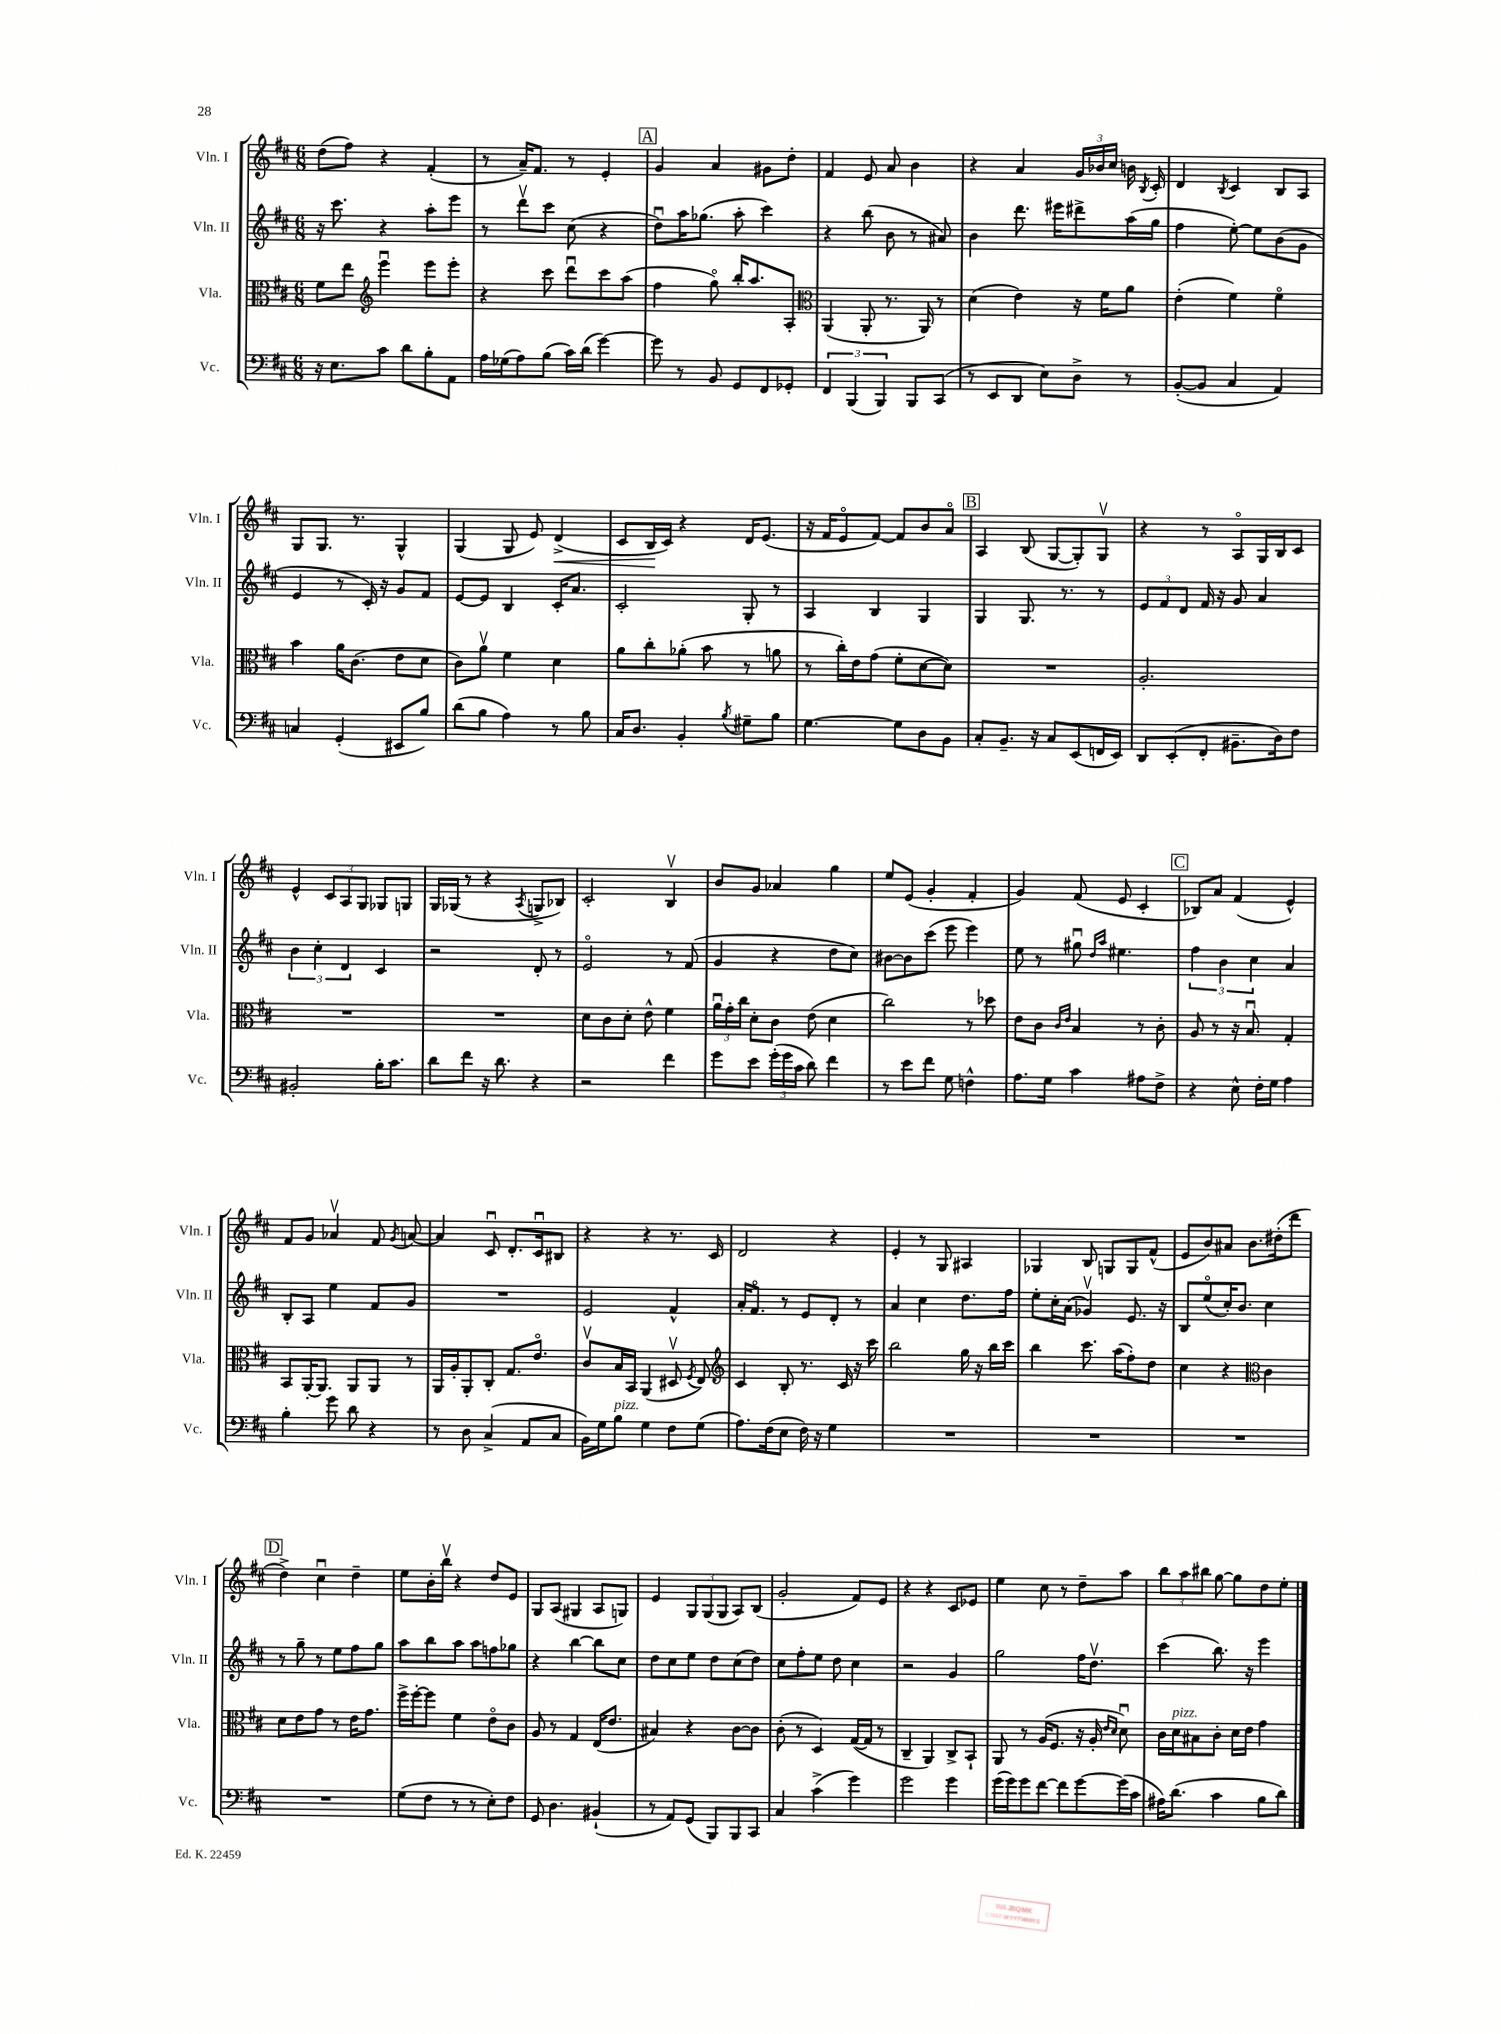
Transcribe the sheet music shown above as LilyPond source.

<<
\new StaffGroup <<
\new Staff = "s0" \with { instrumentName = "Vln. I" shortInstrumentName = "Vln. I" } {
    \clef treble \key d \major \numericTimeSignature \time 6/8
    \autoBeamOff d''8[( fis''8]) r4 fis'4-.( |
    r8 a'16[--) fis'8.] r8 e'4-. |
    \mark \markup { \box "A" } g'4 a'4 gis'8[ d''8]-. |
    fis'4 e'8 a'8 b'4 |
    r4 a'4 \tuplet 3/2 { g'16[ bes'16 cis''16] } b'16 \acciaccatura { b8 } cis'16-. |
    d'4 \acciaccatura { b8 } cis'4 b8[ a8] |
    g8[ g8.] r8. g4-^ |
    g4( g8 e'8) d'4->\<( |
    cis'8[ b16\! cis'16]) r4 d'16[ e'8.]( |
    r16 fis'16[ e'8\flageolet fis'8]~) fis'8[ b'8 a'8]\flageolet |
    \mark \markup { \box "B" } a4 b8( g8[~ g8-.) g8]\upbow |
    r4 r8 a8[\flageolet g16 b16 cis'8] |
    e'4-^ \tuplet 3/2 { cis'8[ a8 g8] } ges8[ g8] |
    g16[ ges16]( r8 r4 \acciaccatura { a8 } g8[-> bes8]) |
    cis'2-. b4\upbow |
    b'8[ g'8] aes'4 g''4 |
    e''8[ e'8]( g'4-. fis'4-. |
    g'4) fis'8( e'8 cis'4-. |
    \mark \markup { \box "C" } bes8[) a'8] fis'4( e'4-^) |
    fis'8[ g'8] aes'4\upbow fis'8 \acciaccatura { g'8 } a'8~ |
    a'4 cis'8\downbow d'8.[-. cis'16\downbow bis8] |
    r4 r4 r8. cis'16 |
    d'2 r4 |
    e'4-. r8 g8 ais4 |
    ges4 b8 g8[ g8 fis'8]-^( |
    e'8[ b'8) ais'8] b'8.[ dis''16-.( d'''8] |
    \mark \markup { \box "D" } d''4->) cis''4\downbow d''4-- |
    e''8[ b'16-. b''16]\upbow r4 d''8[ e'8] |
    g8[ a8]( gis4 a8[ g8]) |
    e'4 \tuplet 3/2 { g8[ g8( g8] } a8[) b8]( |
    g'2-. fis'8[) e'8] |
    r4 r4 cis'8[ ees'8] |
    e''4 cis''8 r8 d''8[-- a''8] |
    \tuplet 3/2 { b''8[ a''8 bis''8] } g''8~ g''8[ d''8 e''8]-. \bar "|." |
}
\new Staff = "s1" \with { instrumentName = "Vln. II" shortInstrumentName = "Vln. II" } {
    \clef treble \key d \major \numericTimeSignature \time 6/8
    \autoBeamOff r16 cis'''8. r4 a''8[-. e'''8] |
    r8 d'''8[\upbow cis'''8] cis''8( r4 |
    \mark \markup { \box "A" } d''8[\downbow) a''16 ges''8.]( a''8-. cis'''4) |
    r4 b''8( b'8 r8 ais'8) |
    b'4 d'''8. eis'''16[ dis'''8-> a''16( g''16] |
    fis''4 e''8~-.) e''8[ b'8( g'8] |
    e'4 r8 cis'16-.) r16 g'8[ fis'8] |
    e'8[~ e'8] b4 cis'16[-. a'8.] |
    cis'2-. g8-. r8 |
    a4 b4 g4 |
    \mark \markup { \box "B" } g4 g8. r8. r8 |
    \tuplet 3/2 { e'8[ fis'8 d'8] } fis'16 r16 g'8 a'4 |
    \tuplet 3/2 { b'4 cis''4-. d'4 } cis'4 |
    r2 d'8-. r8 |
    e'2\flageolet r8 fis'8( |
    g'4 r4 d''8[ cis''8]) |
    bis'8[~ bis'8 cis'''8]( e'''8 e'''4) |
    e''8 r8 gis''8\downbow \grace { d''16[ a''16] } eis''4. |
    \mark \markup { \box "C" } \tuplet 3/2 { fis''4 b'4 cis''4 } a'4 |
    b8[-. a8] e''4 fis'8[ g'8] |
    R2. |
    e'2 fis'4-^ |
    a'16[-. fis'8.]\flageolet r8 e'8[ d'8]-. r8 |
    a'4 cis''4 d''8.[ fis''16] |
    e''8[-. cis''16-. a'16]( ges'4\upbow) e'8. r16 |
    b8[ e''8\flageolet( cis''16-.) b'8.] cis''4 |
    \mark \markup { \box "D" } r8 g''8-- r8 e''8[ fis''8 g''8] |
    a''8[ b''8 a''8] a''8[ f''8 ges''8] |
    r4 b''4~ b''8[ cis''8] |
    d''8[ cis''8 e''8] d''8[ cis''8( d''8]) |
    cis''8[ fis''8-. e''8] d''8 cis''4 |
    r2 g'4 |
    g''2 fis''16[ d''8.]\upbow |
    cis'''4( b''8.) r16 e'''4 \bar "|." |
}
\new Staff = "s2" \with { instrumentName = "Vla." shortInstrumentName = "Vla." } {
    \clef alto \key d \major \numericTimeSignature \time 6/8
    \autoBeamOff fis'8[ e''8] \clef treble e'''4\downbow e'''8[ e'''8]-. |
    r4 cis'''8 d'''8[\downbow cis'''8 a''8]( |
    \mark \markup { \box "A" } fis''4 g''8\flageolet) b''16[-. a''8. a8]-. |
    \clef alto a,4( a,8-. r8. a,16) r8 |
    d'4( e'4) r16 fis'16[ a'8] |
    e'4-.( fis'4) fis'4\flageolet |
    b'4 a'16[ cis'8.]( e'8[ d'8] |
    cis'8[) a'8]\upbow fis'4 d'4 |
    a'8[ cis''8-. aes'8]-.( b'8 r8 a'8 |
    r8 cis''16[-.) e'16 g'8]( fis'8[-. d'8~ d'8]) |
    \mark \markup { \box "B" } R2. |
    a2.-. |
    R2. |
    R2. |
    d'8[ cis'8 d'8]-. e'8-^ fis'4 |
    \tuplet 3/2 { a'16[\downbow g'16-. cis''16] } d'8[-. cis'8] e'8( d'4 |
    cis''2) r8 des''8 |
    e'8[ cis'8] \grace { cis'16[ e'16] } b4 r8 cis'8-. |
    \mark \markup { \box "C" } a8 r8 r16 b8.\downbow g4-. |
    b,8[ a,16~-. a,8.] a,8[ a,8] r8 |
    a,16[ a16-. a,8-. cis8]-. g8.[ e'8.]\flageolet |
    cis'8[\upbow b16 b,16] a,4( dis8\upbow \acciaccatura { fis8 } e8) |
    \clef treble cis'4 b8-. r8. cis'16 r16 cis'''16 |
    b''2 g''16 r16 b''16[ cis'''16] |
    b''4 cis'''8. a''16[( fis''8-.) d''8] |
    cis''4 r4 \clef alto cis'4 |
    \mark \markup { \box "D" } d'8[ e'8 g'8] r8 e'16[ g'8.] |
    fis''16[-> fis''16~-. fis''8] fis'4 e'8[\flageolet cis'8] |
    a8 r8 g4 e16[( e'8.] |
    bis4) r4 cis'8[~ cis'8] |
    cis'8-.( r8 d4) g16[~( g16] r8 |
    cis4-- a,4) cis8[-> b,8]-! |
    a,8 r8 a16[( fis8.] r16 a16-. \grace { e'16[ d'16] } d'8\downbow) |
    cis'16[ d'16^\markup { \italic "pizz." } bis8 cis'8]-. d'16[ e'16] g'4 \bar "|." |
}
\new Staff = "s3" \with { instrumentName = "Vc." shortInstrumentName = "Vc." } {
    \clef bass \key d \major \numericTimeSignature \time 6/8
    \autoBeamOff r16 e8.[ cis'8] d'8[ b8-. a,8] |
    a16[ ges16( a8) b8]( cis'16[) d'16]( g'4~) |
    \mark \markup { \box "A" } g'8 r8 b,8 g,8[ fis,8 ges,8]-. |
    \tuplet 3/2 { fis,4 b,,4( b,,4) } b,,8[ cis,8]( |
    r8 e,8[ d,8] e8[) d8]-> r8 |
    b,8[~-.( b,8] cis4 a,4) |
    c4 g,4-.( eis,8[ b8]) |
    d'8[( b8] a4) r8 b8 |
    cis16[ d8.] b,4-. \acciaccatura { b8 } gis8[-- b8] |
    g4.~ g8[ d8 b,8] |
    \mark \markup { \box "B" } cis8[-. b,8.]-- r16 cis8[ e,8( f,16 e,16]) |
    d,8[ e,8-.( fis,8]-. bis,8.[-- d16) fis8] |
    bis,2-. b16[-. cis'8.] |
    d'8[ fis'8] r16 d'8. r4 |
    r2 fis'4 |
    g'8[ e'8] \tuplet 3/2 { g'16[-.( g'16 cis'16] } d'8) fis'4 |
    r8 e'8[ fis'8] g8 f4-^ |
    a8.[ g16] cis'4 ais8[ fis8]-> |
    \mark \markup { \box "C" } r4 e8-^ fis16[-. g16] a4 |
    b4-. g'8 d'8 r4 |
    r8 d8 cis4->( a,8[ cis8] |
    b,16[) g16 b8]^\markup { \italic "pizz." } g4 fis8[ g8]( |
    a8.[) fis16( e8] fis16) r16 g4 |
    R2. |
    R2. |
    R2. |
    \mark \markup { \box "D" } R2. |
    g8[( fis8] r8 r8 e8[-.) fis8] |
    g,8 d4. bis,4-!( |
    r8 a,8[) g,8]( b,,8[) b,,8 cis,8] |
    cis4 cis'4->( g'4) |
    g'2 g'4 |
    g'16[( g'16) g'8 fis'8]~ fis'8[ g'8~ g'16( cis'16] |
    ais16[) d'8.]( cis'4 b8[ d'8]) \bar "|." |
}
>>
>>
\layout { \context { \Score \remove "Bar_number_engraver" } }
